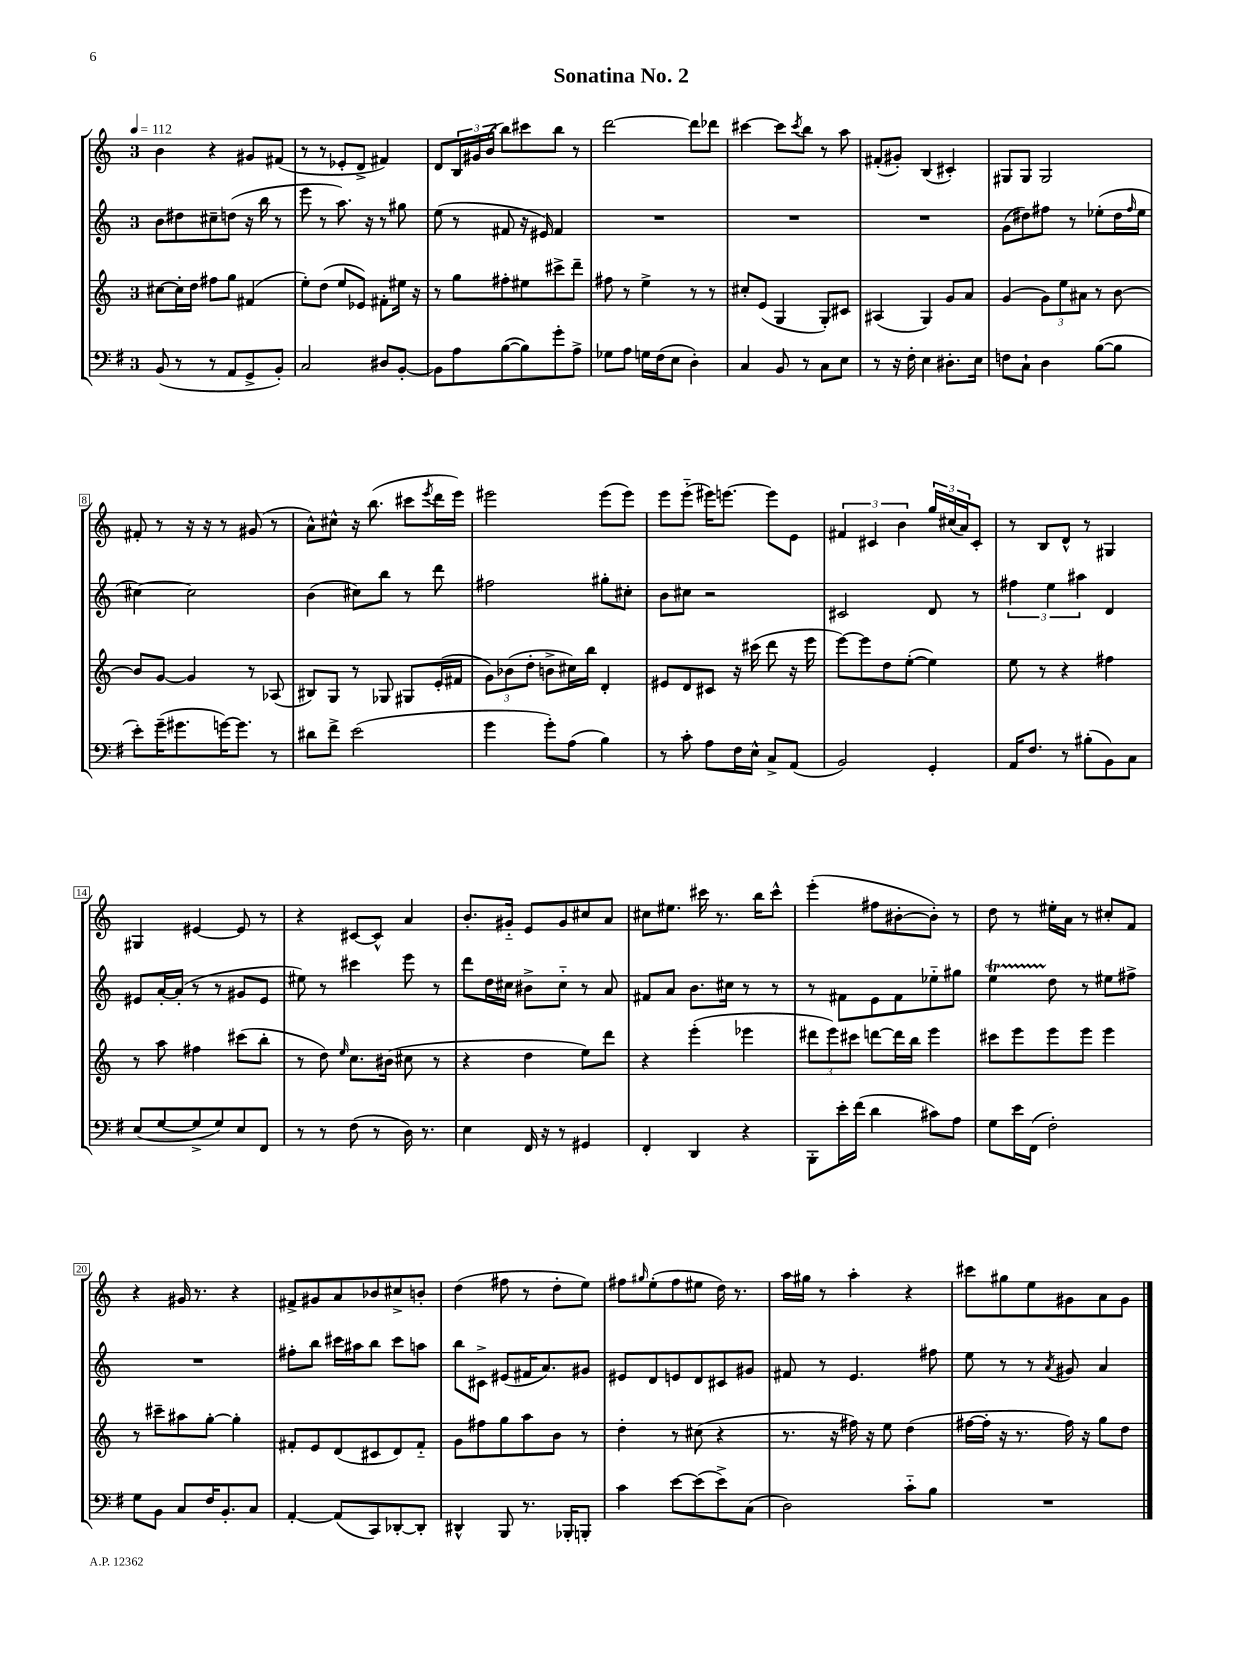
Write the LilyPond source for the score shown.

\header { title = "Sonatina No. 2" }
<<
\new StaffGroup <<
\new Staff = "s0" {
    \clef treble \key c \major \once \override Staff.TimeSignature.style = #'single-digit \time 3/4 \tempo 4 = 112
    b'4 r4 gis'8 fis'8( |
    r8 r8 ees'8-. d'8-> fis'4) |
    d'8 \tuplet 3/2 { b16 gis'16 b'16( } b''8) cis'''8 b''8 r8 |
    d'''2~ d'''8 des'''8 |
    cis'''4~ cis'''8 \acciaccatura { cis'''8 } b''8 r8 a''8 |
    fis'8-.( gis'8-.) b4( cis'4-.) |
    gis8 gis8 gis2 |
    fis'8-. r8 r16 r16 r8 gis'8( r8 |
    a'8-^) cis''8-^ r16 b''8.( cis'''8 \acciaccatura { e'''8 } d'''16 e'''16) |
    eis'''2 eis'''8( eis'''8) |
    e'''8 e'''8-_( eis'''16) e'''8.~ e'''8 e'8 |
    \tuplet 3/2 { fis'4 cis'4 b'4 } \tuplet 3/2 { g''16 cis''16( a'16) } cis'8-. |
    r8 b8 d'8-^ r8 gis4 |
    gis4 eis'4~ eis'8 r8 |
    r4 cis'8~ cis'8-^ a'4 |
    b'8.-. gis'16-_ e'8 gis'8 cis''8 a'8 |
    cis''8 eis''8. cis'''16 r8. b''16 cis'''8-^ |
    e'''4-.( fis''8 bis'8~-. bis'8-.) r8 |
    d''8 r8 eis''16-. a'16 r8 cis''8-. f'8 |
    r4 gis'16 r8. r4 |
    fis'8-> gis'8 a'8 bes'8 cis''8-> b'8-. |
    d''4( fis''8 r8 d''8-. e''8) |
    fis''8 \grace { gis''16 } e''8-.( fis''8 eis''8 d''16) r8. |
    a''16 gis''16 r8 a''4-. r4 |
    cis'''8 gis''8 e''8 gis'8 a'8 gis'8 \bar "|." |
}
\new Staff = "s1" {
    \clef treble \key c \major \once \override Staff.TimeSignature.style = #'single-digit \time 3/4
    b'8 dis''8 cis''8-- d''8( r16 b''16 r8 |
    e'''8 r8 a''8.) r16 r8 gis''8 |
    e''8( r8 fis'8 r16 eis'16) fis'4 |
    R2. |
    R2. |
    R2. |
    g'8( dis''8) fis''8 r8 ees''8-.( dis''16 \grace { fis''16 } ees''16 |
    cis''4~) cis''2 |
    b'4( cis''8) b''8 r8 d'''8 |
    fis''2 gis''8-. cis''8-. |
    b'8 cis''8 r2 |
    cis'2 d'8 r8 |
    \tuplet 3/2 { fis''4 e''4 ais''4 } d'4 |
    eis'8 a'16~-. a'16-.( r8 r8 gis'8 eis'8 |
    eis''8) r8 cis'''4 e'''8 r8 |
    d'''8 d''16 cis''16 bis'8-> cis''8-_ r8 a'8 |
    fis'8 a'8 b'8. cis''16 r8 r8 |
    r8 fis'8 e'8 fis'8 ees''8-_ gis''8 |
    e''4\startTrillSpan d''8\stopTrillSpan r8 eis''8 fis''8-> |
    R2. |
    fis''8-. b''8 cis'''16 ais''16 b''8 cis'''8 a''8 |
    b''8 cis'8-> eis'8( fis'16 a'8.) gis'8 |
    eis'8 d'8 e'8 d'8 cis'8 gis'8 |
    fis'8 r8 e'4. fis''8 |
    e''8 r8 r8 \acciaccatura { a'8 } gis'8 a'4 \bar "|." |
}
\new Staff = "s2" {
    \clef treble \key c \major \once \override Staff.TimeSignature.style = #'single-digit \time 3/4
    cis''8~ cis''16-. d''16 fis''8 g''8 fis'4( |
    e''8-.) d''8( e''8 ees'8) fis'8-. eis''16 r16 |
    r8 g''8 fis''8-. eis''8 cis'''8-> d'''8-- |
    fis''8 r8 e''4-> r8 r8 |
    cis''8-. e'8( g4 g8-.) cis'8 |
    ais4( g4) g'8 a'8 |
    g'4( \tuplet 3/2 { g'8) e''8 ais'8 } r8 b'8~ |
    b'8 g'8~ g'4 r8 aes8( |
    bis8) g8 r8 ges8 gis8 e'16-.( fis'16 |
    \tuplet 3/2 { g'8) bes'8( d''8-. } b'8-> cis''16) b''16 d'4-. |
    eis'8 d'8 cis'8 r16 cis'''16( d'''8 r16 e'''16 |
    e'''8~) e'''8 d''8 e''8~-.( e''4) |
    e''8 r8 r4 fis''4 |
    r8 a''8 fis''4 cis'''8( b''8-. |
    r8 d''8) \grace { e''16 } c''8. bis'16( cis''8 r8 |
    r4 d''4 e''8) d'''8 |
    r4 e'''4-.( ees'''4 |
    \tuplet 3/2 { dis'''8 e'''8) cis'''8 } d'''8~ d'''16 b''16 e'''4 |
    cis'''8 e'''8 e'''8 e'''8 e'''4 |
    r8 cis'''8-- ais''8 g''8~-. g''4-. |
    fis'8-. e'8 d'8( cis'8 d'8) fis'8-_ |
    g'8 fis''8 g''8 a''8 b'8 r8 |
    d''4-. r8 cis''8( r4 |
    r8. r16 fis''16) r16 e''8 d''4( |
    fis''16~ fis''16-. r16 r8. fis''16) r16 g''8 d''8 \bar "|." |
}
\new Staff = "s3" {
    \clef bass \key g \major \once \override Staff.TimeSignature.style = #'single-digit \time 3/4
    b,8( r8 r8 a,8 g,8-> b,8-.) |
    c2 dis8 b,8~-. |
    b,8 a8 b8~( b8) g'8-. a8-> |
    ges8 a8 g16 fis16( e8 d4-.) |
    c4 b,8 r8 c8 e8 |
    r8 r16 fis16-. e4 dis8.-. e16 |
    f8 c8-! d4 b8~( b8 |
    e'8-.) g'16--( gis'8. g'16~) g'8. r8 |
    dis'8 fis'8-> e'2( |
    g'4 g'8-.) a8( b4) |
    r8 c'8-. a8 fis16 e16-^ c8-> a,8( |
    b,2) g,4-. |
    a,16 fis8. r8 bis8-.( b,8) c8 |
    e8( g8~ g8-> g8) e8 fis,8 |
    r8 r8 fis8( r8 d16) r8. |
    e4 fis,16 r16 r8 gis,4 |
    fis,4-. d,4 r4 |
    b,,8-. e'16-. fis'16( d'4 cis'8) a8 |
    g8 e'16 fis,16( fis2-.) |
    g8 b,8 c8 fis16 b,8.-. c8 |
    a,4~-. a,8( c,8) des,8~-. des,8-. |
    dis,4-^ b,,8 r8. bes,,16-. b,,8-. |
    c'4 e'8~ e'8( e'8->) c8( |
    d2) c'8-_ b8 |
    R2. \bar "|." |
}
>>
>>
\layout { \context { \Score \override BarNumber.stencil = #(make-stencil-boxer 0.1 0.3 ly:text-interface::print) } }
